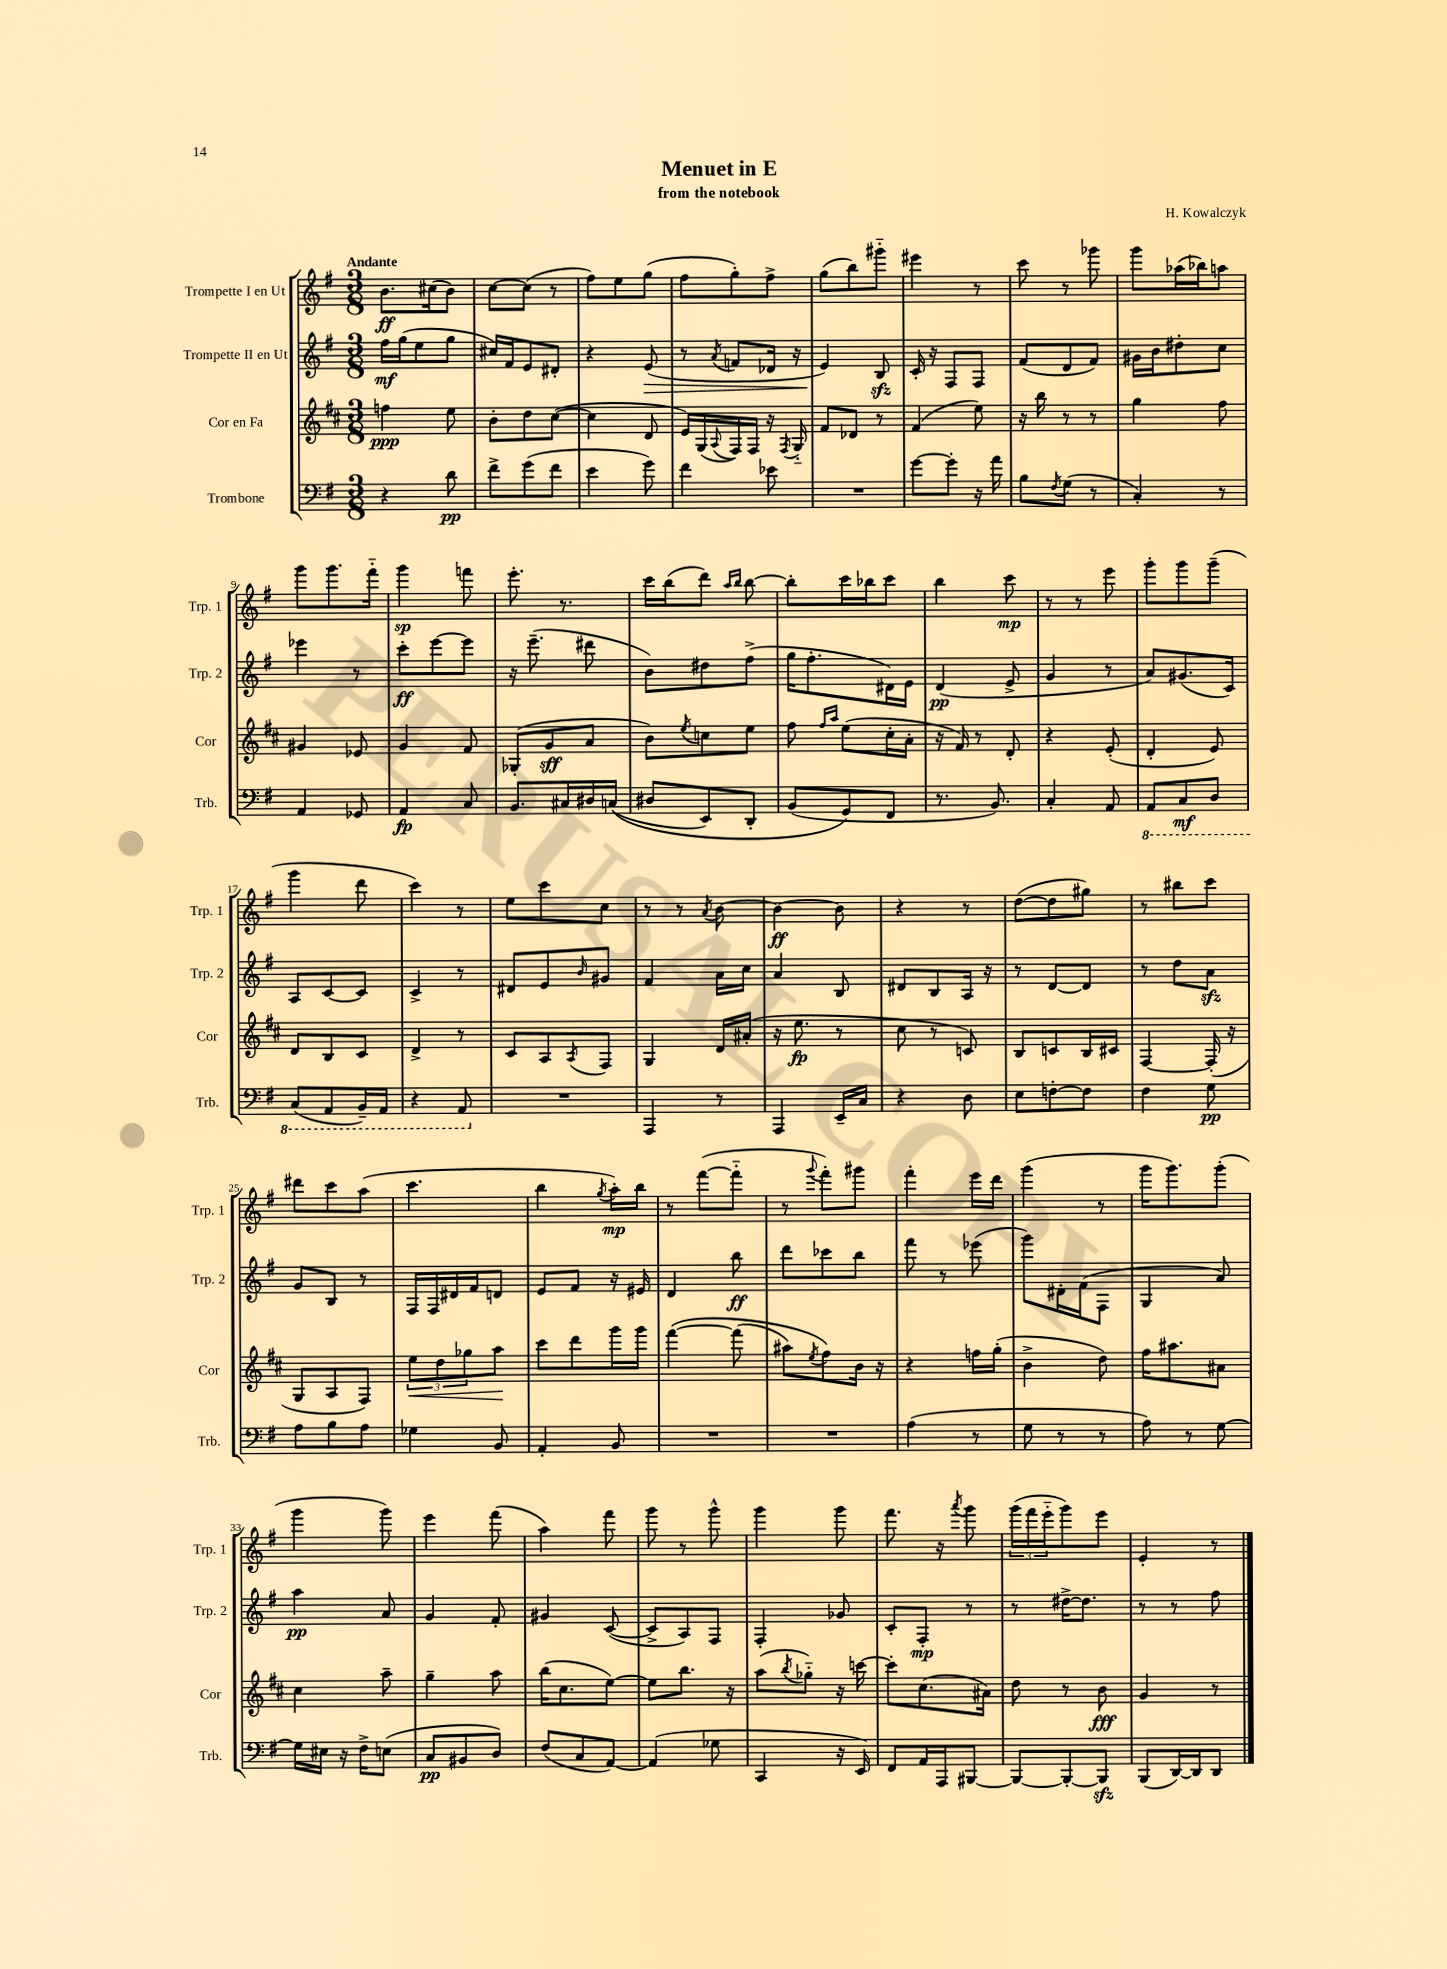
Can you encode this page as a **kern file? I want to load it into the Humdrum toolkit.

**kern	**kern	**kern	**kern
*staff4	*staff3	*staff2	*staff1
*clefF4	*clefG2	*clefG2	*clefG2
*k[f#]	*k[f#c#]	*k[f#]	*k[f#]
*M3/8	*M3/8	*M3/8	*M3/8
4r	4ff	16ff#	8.b
.	.	(16gg	.
.	.	8ee	.
.	.	.	(16cc#
8d	8ee	8gg	8b)
=	=	=	=
8f#^	8b'	16cc#)	[8cc
.	.	16f#	.
(8g	8dd	8e	(8cc]
8f#	([8cc#	8d#'	8r
=	=	=	=
4e	4cc#]	4r	8ff#)
.	.	.	8ee
8g)	8d	(8e	(8gg
=	=	=	=
4f#	16e)	8r	8ff#
.	(16G	.	.
.	8qqA	8qa	.
.	16F#)	8f	8gg')
.	16F#	.	.
8e-	16r	16d-	8ff#^
.	8qF#	.	.
.	16G'~	16r	.
=	=	=	=
4.r	8f#	4e)	(8gg
.	8d-	.	8bb)
.	8r	8B	8ggg#'~
=	=	=	=
[8g	(4f#	16c'	4eee#
.	.	16r	.
8g']	.	8F#	.
16r	8ee)	8F#	8r
16a	.	.	.
=	=	=	=
8B	16r	(8f#	8ccc
.	16bb	.	.
8qF#	.	.	.
(8G	8r	8d	8r
8r	8r	8f#)	8ggg-
=	=	=	=
4C')	4gg	16g#	8ggg
.	.	16b	.
.	.	8dd#'	(16aa-
.	.	.	16bb-)
8r	8ff#	8cc	8aa
=	=	=	=
4AA	4g#	4eee-	8ggg
.	.	.	8.ggg
8GG-	8e-	8r	.
.	.	.	16fff#'~
=	=	=	=
4AA	4g	8ccc'	4ggg
.	.	[8eee	.
8C	8f#	8eee]	8fff
=	=	=	=
8.BB	(8G-'	16r	8.eee'
.	.	(8.eee~	.
.	8g	.	.
16C#	.	.	8.r
16D#	8a	8ddd#	.
&((16C	.	.	.
=	=	=	=
8D#	8b)	8b)	16ccc
.	.	.	(16bb
.	8qee	.	.
8EE)	8cc	8dd#	8ddd)
.	.	.	16qqaa
.	.	.	16qqbb
8DD'	8ee	(8ff#^	[8bb
=	=	=	=
(8BB	8ff#	16gg	8bb']
.	.	8.ff#'	.
.	16qqff#	.	.
.	16qqaa	.	.
8GG&)	(8ee	.	16ccc
.	.	.	16bb-
8FF#	16cc#'	16d#)	8ccc
.	16a'	16e	.
=	=	=	=
8.r	16r	(4d	4bb
.	16f#)	.	.
.	8r	.	.
8.BB)	.	.	.
.	8d'	8e^	8ccc
=	=	=	=
4C'	4r	4g	8r
.	.	.	8r
8AA	(8e'	8r	8eee
=	=	=	=
8AAA	4d'	8a)	8ggg'
8CC	.	(8.g#	8ggg
8DD	8e)	.	(8ggg~
.	.	16c)	.
=	=	=	=
(8CC	8d	8A	4ggg
8AAA	8B	[8c	.
16BBB~)	8c#	8c]	8ddd
16AAA	.	.	.
=	=	=	=
4r	4d^	4c^	4ccc)
8AAA	8r	8r	8r
=	=	=	=
4.r	8c#	8d#	8ee
.	8A	8e	8ccc
.	8qA	16qqb	.
.	8F#	8g#	8cc
=	=	=	=
4AAA	4G	4f#	8r
.	.	.	8r
.	.	.	8qa
8r	16d	16a	[8b
.	(16a#'	16cc	.
=	=	=	=
4AAA	16r	4a	4b_
.	8.ee	.	.
16EE~	8r	8B	8b]
16C	.	.	.
=	=	=	=
4r	8cc#	8d#	4r
.	8r	8B	.
8D	8c)	16A	8r
.	.	16r	.
=	=	=	=
8E	8B	8r	([8dd
[8F'	8c	[8d	8dd]
8F]	16B	8d]	8gg#)
.	16c#	.	.
=	=	=	=
4F#	[4F#	8r	8r
.	.	8dd	8bb#
8G	(16F#']	8a	8ccc
.	16r	.	.
=	=	=	=
8A	8G	8g	8ddd#
8B	8A	8B	8ccc
8A	8F#)	8r	(8aa
=	=	=	=
4G-	12ee	16F#	4.ccc
.	.	16F#	.
.	12dd	.	.
.	.	16d#	.
.	12gg-	.	.
.	.	16f#	.
8BB	8aa	8d	.
=	=	=	=
4AA'	8ccc#	8e	4bb
.	8ddd	8f#	.
.	.	.	8qgg
8BB	16ggg	16r	16aa')
.	16ggg	16e#	16bb
=	=	=	=
4.r	&([4fff#	4d	8r
.	.	.	([8fff#
.	(8fff#]	8bb	8fff#'~]
=	=	=	=
4.r	8aa#)	8ddd	8r
.	8qee	.	8qqggg
.	8ff#&)	8ccc-	8fff#')
.	16b	8bb	8ggg#
.	16r	.	.
=	=	=	=
(4A	4r	8fff#	4fff#'
.	.	8r	.
8r	16ff	(8eee-	16eee
.	(16gg'	.	16ddd
=	=	=	=
8G	4b^	8ggg)	(4ggg
8r	.	16d#'	.
.	.	(16f#	.
8r	8dd)	8F#	8r
=	=	=	=
8A)	16ff#	4G	16ggg
.	8.aa#	.	8.ggg)
8r	.	.	.
[8G	8a#	8a)	(8ggg'
=	=	=	=
16G]	4cc#	4aa	4ggg
16E#	.	.	.
16r	.	.	.
16F#^	.	.	.
(8E	8aa~	8a	8ggg)
=	=	=	=
8C	4gg~	4g	4eee
8BB#	.	.	.
8D)	8aa	8f#'	(8fff#
=	=	=	=
(8F#	(16bb	4g#	4aa)
.	8.cc#	.	.
8C	.	.	.
[8AA)	[8ee)	([8c	8fff#
=	=	=	=
(4AA]	8ee]	8c^]	8ggg
.	8.bb	8A)	8r
8G-	.	8F#	8ggg^^
.	16r	.	.
=	=	=	=
4CC	(8aa	4F#'	4ggg
.	8qbb	.	.
.	8gg-'~)	.	.
16r	16r	8g-	8ggg
16EE)	[16ccc	.	.
=	=	=	=
8FF#	8ccc']	8c'	8.fff#
16AA	(8.cc#	8F#'	.
16AAA	.	.	16r
.	.	.	8qaaa
[8BBB#	.	8r	8ggg
.	16a#)	.	.
=	=	=	=
8BBB#_	8dd	8r	(24ggg
.	.	.	24fff#
.	.	.	24eee'~
8BBB#'_	8r	[16dd#^	8ggg)
.	.	8.dd#]	.
8BBB#]	8b	.	8eee
=	=	=	=
(8BBB	4g	8r	4e'
[16DD)	.	8r	.
16DD]	.	.	.
8DD	8r	8ff#	8r
==	==	==	==
*-	*-	*-	*-
